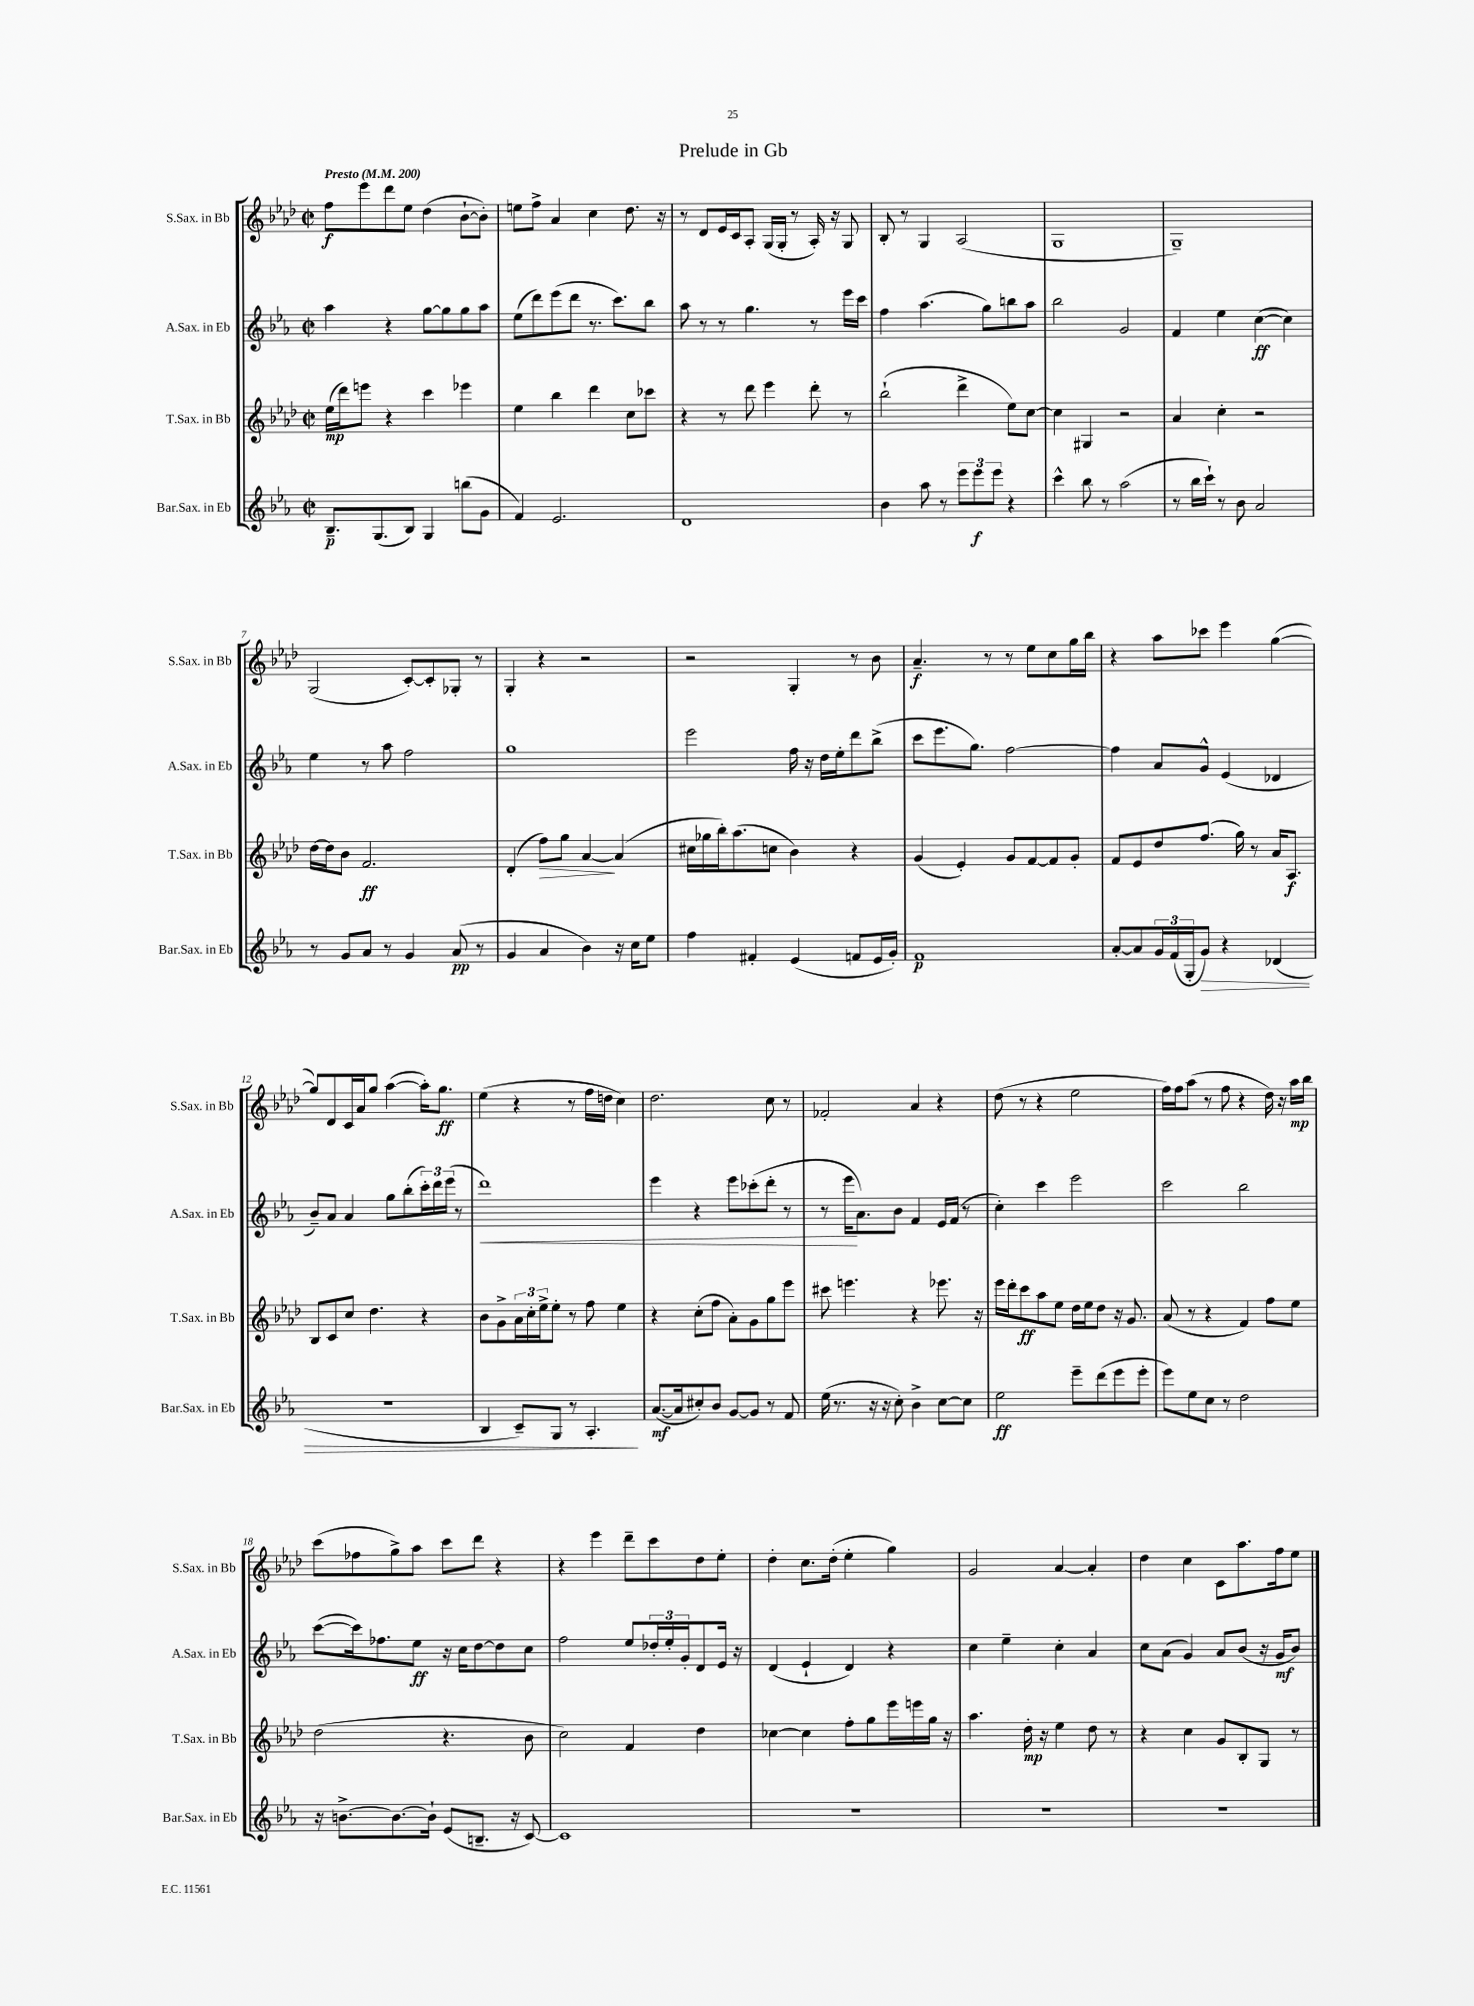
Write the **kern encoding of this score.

**kern	**kern	**kern	**kern
*staff4	*staff3	*staff2	*staff1
*clefG2	*clefG2	*clefG2	*clefG2
*k[b-e-a-]	*k[b-e-a-d-]	*k[b-e-a-]	*k[b-e-a-d-]
*M2/2	*M2/2	*M2/2	*M2/2
*met(c|)	*met(c|)	*met(c|)	*met(c|)
*MM200	*MM200	*MM200	*MM200
8.B-~	(16ee-	4aa-	8ff
.	16ddd-)	.	.
.	8eee	.	8eee-
(8.G	.	.	.
.	4r	4r	8ddd-
8B-)	.	.	8ee-
4G	4ccc	[8gg	(4dd-
.	.	8gg]	.
(8bb	4eee-	8gg	[8b-`
8g	.	8aa-	8b-'])
=	=	=	=
4f)	4ee-	(8ee-	8ee
.	.	8ddd)	8ff^
2.e-	4bb-	(8eee-	4a-
.	.	8ddd	.
.	4ddd-	8.r	4cc
.	.	8.ccc)	.
.	8cc	.	8.dd-
.	8ccc-	8bb-	.
.	.	.	16r
=	=	=	=
1d	4r	8aa-	8r
.	.	8r	8d-
.	8r	8r	16e-
.	.	.	16c
.	8ddd-	4.gg	8A-'
.	4eee-	.	(16G
.	.	.	16G'
.	.	.	8r
.	8ddd-'	8r	16A-')
.	.	.	16r
.	8r	16eee-	8G
.	.	16ccc	.
=	=	=	=
4b-	(2bb-`	4ff	8B-'
.	.	.	8r
8aa-	.	(4.aa-	4G
8r	.	.	.
12eee-	4ddd-^	.	(2A-
12eee-	.	.	.
.	.	8gg)	.
12eee-	.	.	.
4r	8ee-)	8bb	.
.	[8cc	8aa-	.
=	=	=	=
4ccc^^	4cc]	2bb-	1G
8bb-	4G#	.	.
8r	.	.	.
(2aa-	2r	2g	.
=	=	=	=
8r	4a-	4f	1G~)
16bb-	.	.	.
16ccc`)	.	.	.
8r	4cc'	4ee-	.
8b-	.	.	.
2a-	2r	([4cc	.
.	.	4cc])	.
=	=	=	=
8r	[16dd-	4ee-	(2G
.	16dd-]	.	.
8g	8b-	.	.
8a-	2.f	8r	.
8r	.	8aa-	.
4g	.	2ff	[8c')
.	.	.	8c']
(8a-	.	.	8G-'
8r	.	.	8r
=	=	=	=
4g	(4d-'	1gg	4G'
4a-	8ff)	.	4r
.	8gg	.	.
4b-)	[4a-	.	2r
16r	(4a-]	.	.
16cc	.	.	.
8ee-	.	.	.
=	=	=	=
4ff	16cc#	2eee-	2r
.	16gg-	.	.
.	16bb-')	.	.
.	(8.aa-	.	.
4f#'	.	.	.
.	8cc	.	.
(4e-	4b-)	16ff	4G'
.	.	16r	.
.	.	16dd	.
.	.	16ee-'	.
8f	4r	8ddd	8r
16e-	.	(8bb-^	8b-
16g')	.	.	.
=	=	=	=
1f	(4g	8ccc	4.a-~
.	.	8.eee-	.
.	4e-')	.	.
.	.	8.gg)	.
.	.	.	8r
.	8g	[2ff	8r
.	[8f	.	8ee-
.	8f]	.	8cc
.	8g'	.	16gg
.	.	.	16bb-
=	=	=	=
[8a-'	8f	4ff]	4r
8a-]	8e-	.	.
24g	8dd-	8a-	8aa-
(24f	.	.	.
24G'	.	.	.
8g)	(8.ff	8g^^	8ccc-
4r	.	(4e-	4eee-
.	16gg)	.	.
.	8r	.	.
(4d-	16a-	4d-	([4gg
.	8.A-	.	.
=	=	=	=
1r	8B-	8b-~)	8gg])
.	8c	8a-	8d-
.	8cc	4a-	16c
.	.	.	16a-
.	4.dd-	.	8gg
.	.	8gg	([4aa-
.	.	(8bb-'	.
.	4r	24ccc')	16aa-'])
.	.	24ddd	.
.	.	.	8.gg
.	.	(24eee-	.
.	.	8r	.
=	=	=	=
4B-	8b-	1ddd)	(4ee-
.	8g^	.	.
8c~)	24a-	.	4r
.	24cc'	.	.
.	24ee-^	.	.
8G	8ee-'	.	.
8r	8r	.	8r
4.A-'	8ff	.	16ff
.	.	.	16dd
.	4ee-	.	4cc)
=	=	=	=
([8.a-	4r	4eee-	2.dd-
16a-]	.	.	.
8cc#')	(8cc'	4r	.
8b-	8ff	.	.
[8g	8a-')	8eee-	.
8g]	8g	(8ccc-'	.
8r	8gg	8ddd'	8cc
8f	8eee-	8r	8r
=	=	=	=
(16ee-	8ccc#	8r	2f-'
8.r	.	.	.
.	4.eee	16eee-	.
.	.	8.a-)	.
16r	.	.	.
16r	.	.	.
8cc')	.	8b-	.
4b-^	4r	4f	4a-
[8cc	8.eee-	16e-	4r
.	.	(16f	.
8cc]	.	8r	.
.	16r	.	.
=	=	=	=
2ee-	16eee-	4cc')	(8dd-
.	16ddd-'	.	.
.	8ccc	.	8r
.	8aa-	4ccc	4r
.	8ee-	.	.
8eee-~	16dd-	2eee-	2ee-
.	16ee-	.	.
(8ddd	8dd-	.	.
8eee-	16r	.	.
.	8.g	.	.
8eee-'	.	.	.
=	=	=	=
8eee-)	(8a-	2ccc	16ff)
.	.	.	16ff
8ee-	8r	.	(8aa-
8cc	4r	.	8r
8r	.	.	8ff
2dd	4f)	2bb-	4r
.	8ff	.	16dd-)
.	.	.	16r
.	8ee-	.	16aa-
.	.	.	16bb-
=	=	=	=
16r	(2dd-	([8ccc	(8ccc
[8.b^	.	.	.
.	.	16ccc])	8ff-
.	.	8.ff-	.
8.b_	.	.	8gg^)
.	.	8ee-	8aa-
16b`]	.	.	.
(8e-	4.r	16r	8ccc
.	.	16cc	.
8.B~	.	[8dd	8ddd-
.	.	8dd]	4r
16r	.	.	.
[8c)	8b-	8cc	.
=	=	=	=
1c]	2cc)	2ff	4r
.	.	.	4eee-
.	4f	8ee-	8ddd-~
.	.	24dd-'	8ccc
.	.	24ee-'	.
.	.	24g'	.
.	4dd-	8d	8dd-
.	.	16e-	8ee-'
.	.	16r	.
=	=	=	=
1r	[4cc-	(4d	4dd-'
.	4cc-]	4e-`	8.cc
.	.	.	(16dd-'
.	8ff'	4d)	4ee-'
.	8gg	.	.
.	16eee-	4r	4gg)
.	16eee	.	.
.	16gg	.	.
.	16r	.	.
=	=	=	=
1r	4.aa-	4cc	2g
.	.	4ee-~	.
.	16dd-'	.	.
.	16r	.	.
.	4ee-	4cc'	[4a-
.	8dd-	4a-	4a-']
.	8r	.	.
=	=	=	=
1r	4r	8cc	4dd-
.	.	(8a-	.
.	4cc	4g)	4cc
.	8g	8a-	8c
.	8B-'	(8b-	8.aa-
.	8G	16r	.
.	.	16g	16ff
.	8r	8b-)	8ee-
==	==	==	==
*-	*-	*-	*-
